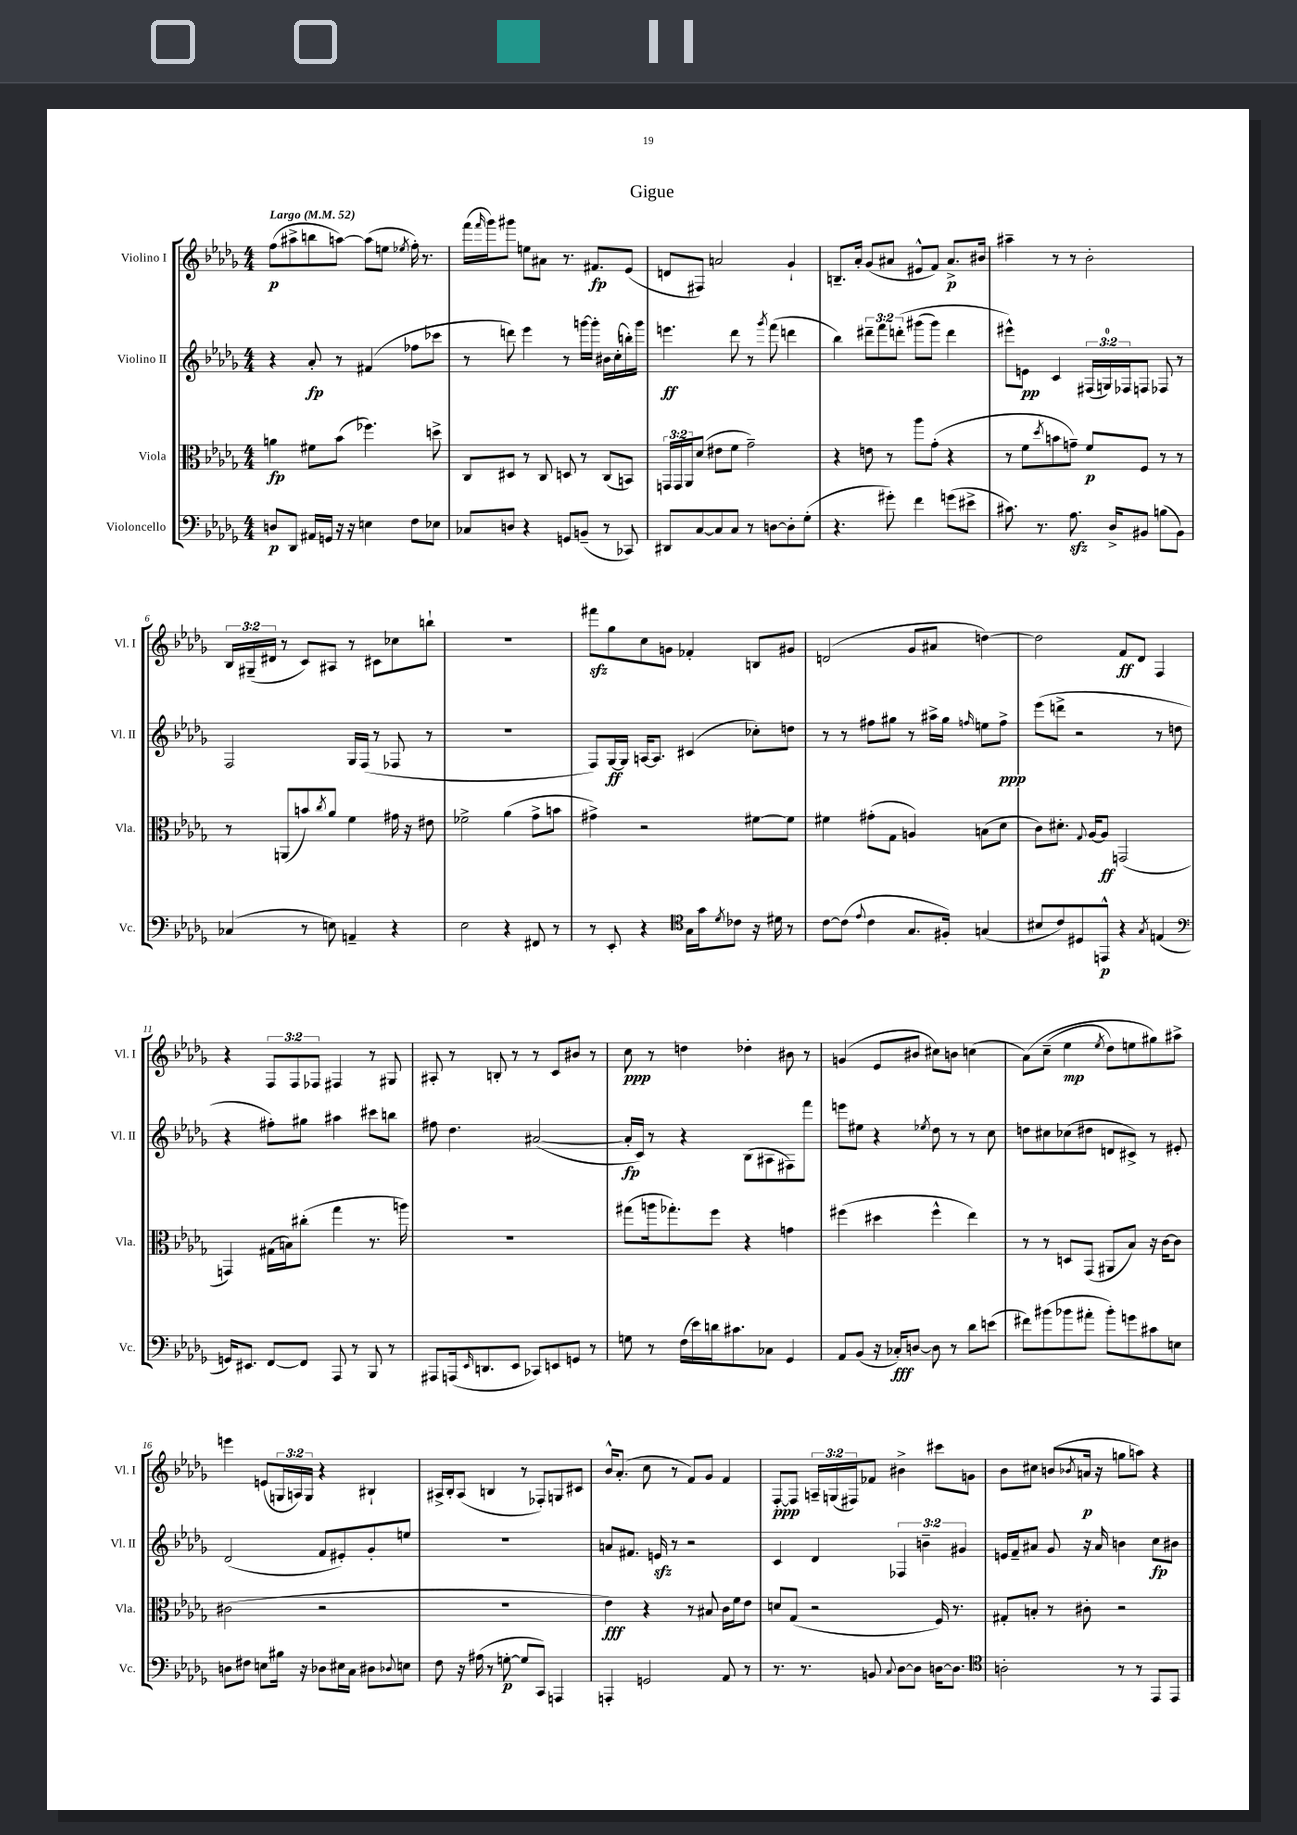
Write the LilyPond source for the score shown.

\header { title = "Gigue" }
<<
\new StaffGroup <<
\new Staff = "s0" \with { instrumentName = "Violino I" shortInstrumentName = "Vl. I" } {
    \clef treble \key des \major \numericTimeSignature \time 4/4 \override Staff.TupletNumber.text = #tuplet-number::calc-fraction-text \tempo "Largo" 4 = 52
    f''8\p( ais''8-> b''8 a''8~) a''8( e''8 \acciaccatura { ees''8 } f''16-.) r8. |
    f'''16( \grace { f'''16 } ges'''16) gis'''8 e''8 ais'8 r8. fis'8.\fp ees'8( |
    d'8 fis8) a'2 ges'4-! |
    b8.-- aes'16-. ges'8( ais'8 eis'8-^ f'8) ais'8.->\p bis'16 |
    ais''4-- r8 r8 bes'2-. |
    \tuplet 3/2 { bes16 gis16--( dis'16 } r8 c'8) ais8 r8 cis'8 ces''8 b''8-! |
    R1 |
    fis'''8\sfz ges''8 c''8 g'8 fes'4-. b8 gis'8 |
    d'2( ges'8 ais'8 d''4~) |
    d''2 f'8\ff des'8 f4 |
    r4 \tuplet 3/2 { f8 f8 fes8 } fis4 r8 gis8 |
    ais8-. r8 b8-. r8 r8 c'8 bis'8 r8 |
    c''8\ppp r8 d''4 des''4-. bis'8 r8 |
    g'4( ees'8 bis'8 cis''8) b'8 c''4( |
    aes'8)\( c''8--( ees''4\mp \acciaccatura { ees''8 } des''8) e''8 gis''8\) ais''8-> |
    e'''4 e'8( \tuplet 3/2 { g16 a16) g16 } r4 bis4-! |
    ais16-> bes16-. ais8( b4 r8 fes8-.) g8 cis'8 |
    bes'16-^ aes'8.-.( c''8 r8 f'8) ges'8 f'4 |
    f8~-.\ppp f8 \tuplet 3/2 { a16-- g16( fis16) } fes'8 bis'4-> cis'''8 g'8 |
    bes'8 cis''8 b'8( \acciaccatura { bes'8 } a'16\p r16 g''8 a''8) r4 \bar "|." |
}
\new Staff = "s1" \with { instrumentName = "Violino II" shortInstrumentName = "Vl. II" } {
    \clef treble \key des \major \numericTimeSignature \time 4/4 \override Staff.TupletNumber.text = #tuplet-number::calc-fraction-text
    r4 aes'8-.\fp r8 fis'4( fes''8 ces'''8 |
    r8 d'''8) ees'''4 r8 g'''16~ g'''16-. bis'16 c''16-.( b''16-.) g'''16 |
    e'''4.\ff des'''8 r8 \acciaccatura { ges'''8 } f'''8( d'''4 |
    bes''4) \tuplet 3/2 { dis'''8-- f'''8 d'''8-.\( } gis'''8( gis'''8) d'''4 |
    eis'''8-^\) e'8\pp c'4 \tuplet 3/2 { fis16( g16-0) fes16 } f8 fes8 r8 |
    f2 ges16 f16( r8 fes8 r8 |
    R1 |
    f8) ges16~\ff ges16 a16~ a8. cis'4( ces''8-.) d''8 |
    r8 r8 fis''8 gis''8 r8 ais''16-> gis''16 \grace { f''16 } e''8 f''8->\ppp |
    ees'''8( d'''8-> r2 r8 d''8 |
    r4 fis''8-.) gis''8 ais''4 cis'''8 b''8 |
    fis''8 des''4. ais'2~( |
    ais'16-.\fp c'16) r8 r4 bes8( ais8 fis8) f'''8 |
    e'''8 eis''8 r4 \acciaccatura { ees''8 } des''8 r8 r8 c''8 |
    d''8 cis''8 ces''8( dis''8 d'8 cis'8->) r8 eis'8-. |
    des'2( f'8 eis'8-.) ges'8-. e''8 |
    R1 |
    a'8 fis'8. e'16\sfz r8 r2 |
    c'4 des'4 \tuplet 3/2 { fes4 b'4-- gis'4 } |
    e'16 f'16-- ais'8 ges'8 r16 ais'16 b'4 c''8\fp bis'8 \bar "|." |
}
\new Staff = "s2" \with { instrumentName = "Viola" shortInstrumentName = "Vla." } {
    \clef alto \key des \major \numericTimeSignature \time 4/4 \override Staff.TupletNumber.text = #tuplet-number::calc-fraction-text
    a'4\fp fis'8 bes'8( fes''4.) d''8-> |
    c8 dis8 r8 c8 d8 r8 c8( b,8) |
    \tuplet 3/2 { g,16 g,16 aes,16 } des'8( eis'8 f'8 ges'2--) |
    r4 e'8 r8 aes''8 ges'8-.( r4 |
    r8 f'8 \acciaccatura { des''8 } b'8 g'8--) f'8\p f8 r8 r8 |
    r8 a,8( b'8) \acciaccatura { c''8 } aes'8 f'4 gis'16 r16 eis'8 |
    fes'2-> aes'4( ges'8-> b'8 |
    gis'4->) r2 fis'8~ fis'8 |
    fis'4 gis'8-.( ges8 a4) b8( des'8 |
    c'8) dis'8.-. \appoggiatura { ges8 } aes16~ aes8\ff g,2( |
    g,4) gis16( b16) cis''8-.( ges''4 r8. a''16) |
    R1 |
    gis''8( a''16 ges''8.-.) f''8 r4 g'4 |
    fis''4( dis''4 fis''4-^ ees''4) |
    r8 r8 d8 ges,8( ais,8 bes8) r16 c'16~ c'8 |
    cis'2( r2 |
    R1 |
    ees'4\fff) r4 r8 bis8 c'16 f'16 ees'8 |
    d'8 ges8( r2 f16) r8. |
    gis8-. b8-. r8 cis'8-. r2 \bar "|." |
}
\new Staff = "s3" \with { instrumentName = "Violoncello" shortInstrumentName = "Vc." } {
    \clef bass \key des \major \numericTimeSignature \time 4/4
    d8\p des,8 ais,16 g,16 r16 r16 e4 f8 ees8 |
    ces8 d8 r4 g,8 b,8--( r8 ces,8) |
    dis,8 c8~ c8 c8 r8 d8~ d8-. ges8-.( |
    r4. gis'8-.) f'4 g'8( eis'8-> |
    cis'8.) r8. aes8.\sfz des16-> bis,8 b8( bis,8) |
    ces4( r8 e8) a,4-- r4 |
    ees2 r4 fis,8 r8 |
    r8 ees,8-. r4 \clef tenor ges16 ges'16 \acciaccatura { des'8 } ces'8 r16 dis'16 r8 |
    c'8~ c'8( \appoggiatura { ees'8 } c'4 ges8. fis16-.) g4( |
    bis8 c'8) dis8 e,8-^\p r4 \acciaccatura { ges8 } e4( |
    \clef bass g,16) eis,8. f,8~ f,8 aes,,8 r8 bes,,8 r8 |
    ais,,8 a,,16( \grace { ees,16 } d,8. ees,8 ces,8) e,8 g,8 r8 |
    g8 r8 f16( ees'16) d'16 cis'8. ces8 ges,4 |
    aes,8 bes,8( r16 ces16-.\fff) d8~ d8 r8 des'8 e'8( |
    fis'8) bis'8( bes'8 ais'8-. bes'8-.) g'8 cis'8 e8 |
    d8 fis8 e8 bis16 r16 des8 eis16 c16 dis8 \appoggiatura { des8 } e8 |
    f8 r16 ais16( r8 g8~-.\p g8 c,8) a,,4 |
    a,,4-. g,2 aes,8 r8 |
    r8. r8. b,8 \appoggiatura { c8 } des8~ des8 d16~ d8. |
    \clef tenor a2-. r8 r8 ees,8 ees,8 \bar "|." |
}
>>
>>
